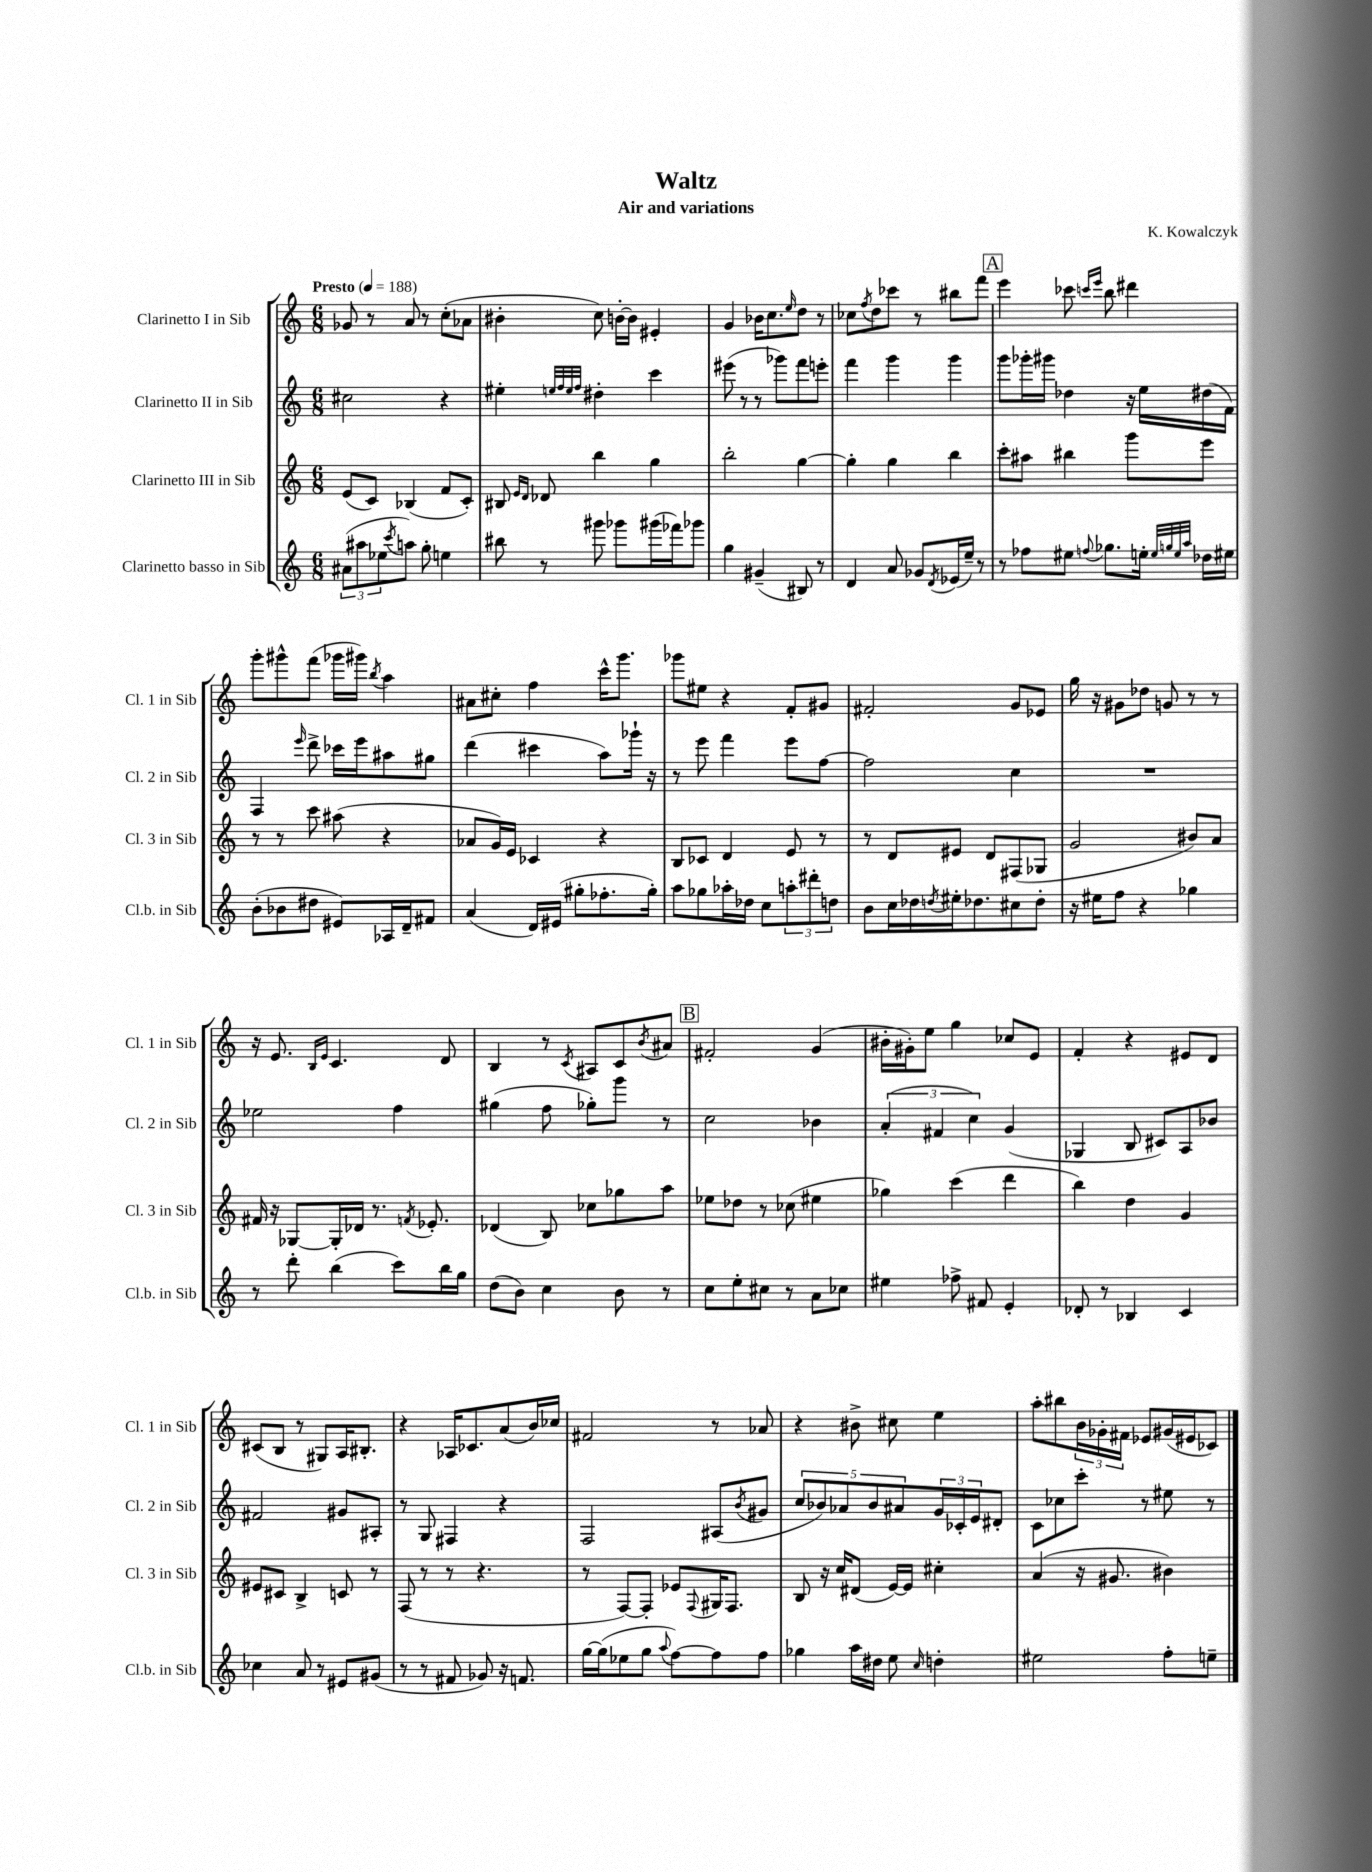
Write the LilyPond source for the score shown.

\header { title = "Waltz" composer = "K. Kowalczyk" subtitle = "Air and variations" }
<<
\new StaffGroup <<
\new Staff = "s0" \with { instrumentName = "Clarinetto I in Sib" shortInstrumentName = "Cl. 1 in Sib" } {
    \clef treble \key c \major \numericTimeSignature \time 6/8 \tempo "Presto" 4 = 188
    ges'8 r8 a'8 r8 c''8-.( aes'8 |
    bis'4-. c''8) b'16~-. b'16 eis'4-. |
    g'4 bes'16 c''8. \grace { e''16 } d''8 r8 |
    ces''8 \acciaccatura { f''8 } d''8 ces'''8 r8 bis''8 f'''8 |
    \mark \markup { \box "A" } e'''4 ces'''8 \grace { c'''16 e'''16 } b''8 dis'''4 |
    g'''8-. gis'''8-^ f'''8( ges'''16 gis'''16) \acciaccatura { b''8 } a''4 |
    ais'8 cis''8-. f''4 c'''16-^ g'''8. |
    ges'''8 eis''8 r4 f'8-. gis'8 |
    fis'2-. g'8 ees'8 |
    g''16 r16 gis'8 des''8 g'8 r8 r8 |
    r16 e'8. \grace { b16 e'16 } c'4. d'8 |
    b4 r8 \acciaccatura { c'8 } ais8 c'8 \acciaccatura { b'8 } ais'8 |
    \mark \markup { \box "B" } fis'2-. g'4( |
    bis'16-. gis'16-.) e''8 g''4 ces''8 e'8 |
    f'4-. r4 eis'8 d'8 |
    cis'8( b8 r8 gis8) a16 bis8.-. |
    r4 aes16 ces'8. a'8( b'16) ces''16 |
    fis'2 r8 aes'8 |
    r4 bis'8-> cis''8 e''4 |
    a''8-. bis''8 \tuplet 3/2 { b'16 ges'16-. fis'16 } ees'8 gis'16( eis'16 ces'8) \bar "|." |
}
\new Staff = "s1" \with { instrumentName = "Clarinetto II in Sib" shortInstrumentName = "Cl. 2 in Sib" } {
    \clef treble \key c \major \numericTimeSignature \time 6/8
    cis''2 r4 |
    eis''4-. \grace { e''32 f''32 e''32 f''32 } dis''4-. c'''4 |
    eis'''8( r8 r8 ges'''8) f'''8 e'''8-. |
    f'''4 g'''4 g'''4 |
    \mark \markup { \box "A" } g'''8 ges'''16-. gis'''16 des''4 r16 e''16 dis''16( f'16) |
    f4 \grace { e'''16 } d'''8-> ces'''16 e'''16 ais''8 gis''8 |
    d'''4( cis'''4 a''8) ges'''16-! r16 |
    r8 e'''8 f'''4 e'''8 f''8~ |
    f''2 c''4 |
    R2. |
    ees''2 f''4 |
    gis''4( f''8 ges''8-.) g'''8 r8 |
    \mark \markup { \box "B" } c''2 bes'4 |
    \tuplet 3/2 { a'4-.( fis'4 c''4) } g'4( |
    ges4 b8 cis'8) a8 bes'8 |
    fis'2 gis'8 ais8-. |
    r8 g8 fis4 r4 |
    f2 ais8( \acciaccatura { b'8 } gis'8 |
    \tuplet 5/4 { c''8 bes'8) aes'8 bes'8 ais'8 } \tuplet 3/2 { g'16 ces'16-. e'16 } dis'8-. |
    c'8 ces''8 c'''8-. r8 eis''8 r8 \bar "|." |
}
\new Staff = "s2" \with { instrumentName = "Clarinetto III in Sib" shortInstrumentName = "Cl. 3 in Sib" } {
    \clef treble \key c \major \numericTimeSignature \time 6/8
    e'8( c'8) bes4( f'8 c'8-.) |
    bis8 \grace { e'16 d'16 } des'8 b''4 g''4 |
    b''2-. g''4~ |
    g''4-. g''4 b''4 |
    \mark \markup { \box "A" } c'''8-. ais''8 bis''4 g'''8 e'''8 |
    r8 r8 c'''8 ais''8( r4 |
    aes'8 g'16) e'16 ces'4 r4 |
    b8 ces'8 d'4 e'8 r8 |
    r8 d'8 eis'8 d'8 fis8( ges8 |
    g'2 bis'8) a'8 |
    fis'16 r16 ges8~ ges16-. des'16 r8. \acciaccatura { f'8 } ees'8.-. |
    des'4( b8) ces''8 ges''8 a''8 |
    \mark \markup { \box "B" } ees''8 des''8 r8 ces''8( eis''4 |
    ges''4) c'''4( d'''4 |
    b''4) d''4 g'4 |
    eis'8 cis'8 b4-> c'8 r8 |
    f8( r8 r8 r4. |
    r8 f8~) f8-. ees'8 \appoggiatura { f8 } gis16 f8. |
    b8 r16 c''16 dis'8( e'16~) e'16 cis''4-. |
    a'4( r16 gis'8. bis'4) \bar "|." |
}
\new Staff = "s3" \with { instrumentName = "Clarinetto basso in Sib" shortInstrumentName = "Cl.b. in Sib" } {
    \clef treble \key c \major \numericTimeSignature \time 6/8
    \tuplet 3/2 { ais'8( ais''8 ees''8 } \acciaccatura { c'''8 } a''8) g''8-. e''4 |
    bis''8 r8 gis'''8 ges'''8 gis'''16( fes'''16) ges'''8 |
    g''4 gis'4--( bis8) r8 |
    d'4 a'8 ges'8 \acciaccatura { d'8 } ees'16( e''16--) r8 |
    \mark \markup { \box "A" } r8 fes''8 eis''8 \appoggiatura { f''8 } ges''8. e''16-. \grace { e''32 g''32 e''32 a''32 } des''16 eis''16 |
    b'8-.( bes'8 dis''8 eis'8) aes16 d'16-- fis'8 |
    a'4( d'16) eis'16( gis''8-. fes''8.-. gis''16-.) |
    a''8 ges''8 aes''16-. des''16 c''8 \tuplet 3/2 { a''8-. dis'''8-. d''8 } |
    b'8 c''16 des''16 \acciaccatura { d''8 } eis''16-. des''8. cis''8 des''8-. |
    r16 eis''16 f''8 r4 ges''4 |
    r8 d'''8-. b''4( c'''8) b''16 g''16 |
    d''8( b'8) c''4 b'8 r8 |
    \mark \markup { \box "B" } c''8 e''8-. cis''8 r8 a'8 ces''8 |
    eis''4 fes''8-> fis'8 e'4-. |
    des'8-. r8 bes4 c'4 |
    ces''4 a'8 r8 eis'8 gis'8( |
    r8 r8 fis'8 ges'8) r16 f'8. |
    g''16~ g''16( ees''8 g''8 \appoggiatura { a''8 } f''8~) f''8 f''8 |
    ges''4 a''16 dis''16 e''8 \grace { c''16 } d''4-. |
    eis''2 f''8-. e''8-- \bar "|." |
}
>>
>>
\layout { \context { \Score \remove "Bar_number_engraver" } }
